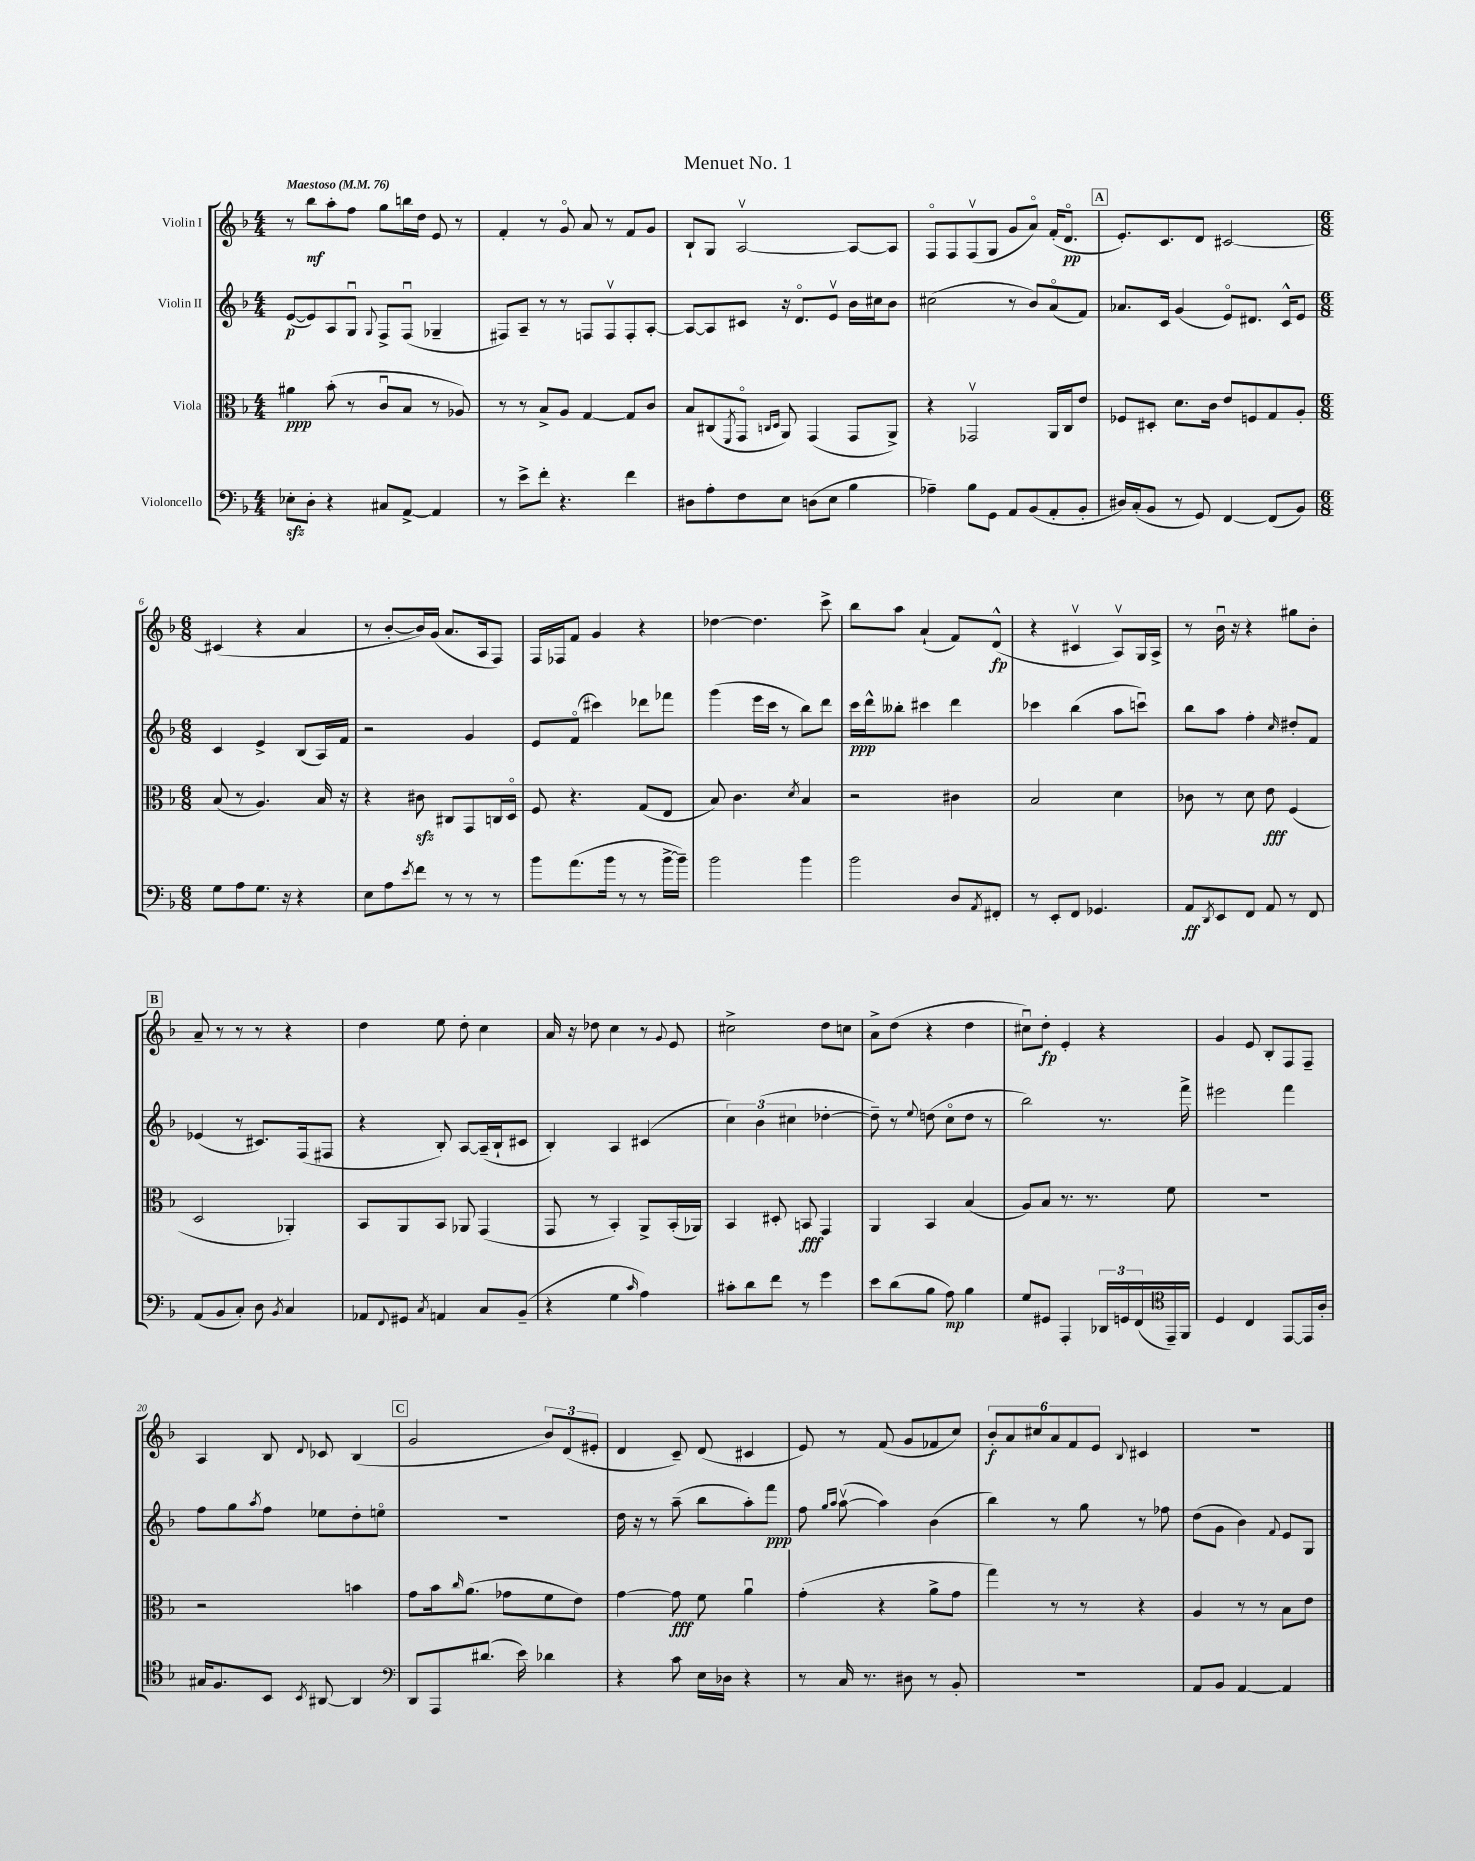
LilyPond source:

\header { title = "Menuet No. 1" }
<<
\new StaffGroup <<
\new Staff = "s0" \with { instrumentName = "Violin I" } {
    \clef treble \key f \major \numericTimeSignature \time 4/4 \tempo "Maestoso" 4 = 76
    r8 bes''8\mf a''8-. f''8 g''8 b''16 d''16 e'8 r8 |
    f'4-. r8 g'8\flageolet a'8 r8 f'8 g'8 |
    bes8-! g8 a2~\upbow a8~ a8 |
    f8\flageolet f8 f8\upbow( g8 g'8 a'8\flageolet) f'16-.( d'8.\flageolet\pp |
    \mark \markup { \box "A" } e'8.-.) c'8. d'8 cis'2~ |
    \numericTimeSignature \time 6/8 cis'4( r4 a'4 |
    r8 bes'8~-. bes'16) g'16( a'8. a16 f8) |
    f16 fes16 f'8 g'4 r4 |
    des''4~ des''4. c'''8-> |
    bes''8 a''8 a'4-!( f'8) d'8-^\fp( |
    r4 cis'4\upbow a8\upbow) g16 a16-> |
    r8 bes'16\downbow r16 r4 gis''8 bes'8-. |
    \mark \markup { \box "B" } a'8-- r8 r8 r8 r4 |
    d''4 e''8 d''8-. c''4 |
    a'16 r16 des''8 c''4 r8 \appoggiatura { g'8 } e'8 |
    cis''2-> d''8 c''8 |
    a'8-> d''8( r4 d''4 |
    cis''8\downbow) d''8-.\fp e'4-. r4 |
    g'4 e'8 bes8-. f8 f8-- |
    a4 bes8 \appoggiatura { d'8 } ces'8 bes4( |
    \mark \markup { \box "C" } g'2 \tuplet 3/2 { bes'8) d'8( eis'8-. } |
    d'4 c'8--) d'8( cis'4 |
    e'8) r8 f'8( g'8 fes'8 c''8) |
    \tuplet 6/4 { bes'8-.\f a'8 cis''8 a'8 f'8 e'8 } \appoggiatura { bes8 } cis'4 |
    R2. \bar "|." |
}
\new Staff = "s1" \with { instrumentName = "Violin II" } {
    \clef treble \key f \major \numericTimeSignature \time 4/4
    e'8~\p( e'8) a8 g8\downbow \appoggiatura { g8 } f8-> f8\downbow( ges4-- |
    fis8) a8-- r8 r8 f8 f8\upbow f8-. a8~-. |
    a8~ a8 cis'8 r16 d'8.\flageolet e'8\upbow bes'16 cis''16 bes'8 |
    cis''2( r8 bes'8) a'8\flageolet( f'8) |
    \mark \markup { \box "A" } aes'8. c'16 g'4( e'8\flageolet) dis'8. c'16-^ e'8 |
    \numericTimeSignature \time 6/8 c'4 e'4-> bes8( a16) f'16 |
    r2 g'4 |
    e'8 f'8\flageolet( cis'''4) des'''8 fes'''8 |
    g'''4( e'''16 c'''16 r8 bes''8) d'''8 |
    c'''16\ppp d'''16-^ beses''8-. cis'''4 d'''4 |
    ces'''4 bes''4( a''8 c'''8\downbow) |
    bes''8 a''8 f''4-. \grace { c''16 } dis''8-. f'8 |
    \mark \markup { \box "B" } ees'4( r8 cis'8.) f16( fis8 |
    r4 bes8-.) a8~ a16--( bes16-! cis'8 |
    bes4-.) a4 cis'4( |
    \tuplet 3/2 { c''4) bes'4( cis''4 } des''4~-. |
    des''8--) r8 \appoggiatura { e''8 } d''8( c''8\flageolet d''8 r8 |
    bes''2) r8. f'''16-> |
    eis'''2 f'''4 |
    f''8 g''8 \acciaccatura { a''8 } f''8 ees''8 d''8-. e''8\flageolet |
    \mark \markup { \box "C" } R2. |
    d''16 r16 r8 a''8--( bes''8 a''8-.) f'''8\ppp |
    f''8 \grace { g''16 a''16 } a''8~\upbow( a''4) bes'4( |
    bes''4) r8 g''8 r8 fes''8 |
    d''8( g'8 bes'4) \appoggiatura { f'8 } e'8 g8 \bar "|." |
}
\new Staff = "s2" \with { instrumentName = "Viola" } {
    \clef alto \key f \major \numericTimeSignature \time 4/4
    ais'4\ppp bes'8-.( r8 c'8\downbow bes8 r8 aes8) |
    r8 r8 bes8-> a8 g4~ g8 c'8 |
    bes8 cis8( \acciaccatura { f,8 } g,8\flageolet \grace { c16 d16 } a,8) g,4( g,8 a,8->) |
    r4 ges,2\upbow a,16 c16 e'8 |
    \mark \markup { \box "A" } fes8 dis8-. d'8. c'16 e'8 f8 g8 a8-. |
    \numericTimeSignature \time 6/8 bes8( r8 a4.) bes16 r16 |
    r4 cis'8\sfz cis8 g,8 c16 d16\flageolet |
    f8 r4. g8( e8 |
    bes8) c'4. \acciaccatura { d'8 } bes4 |
    r2 cis'4 |
    bes2 d'4 |
    ces'8 r8 d'8 e'8\fff f4( |
    \mark \markup { \box "B" } d2 aes,4-.) |
    bes,8 a,8 bes,8 aes,8 g,4( |
    g,8 r8 bes,4-.) a,8-> bes,16-.( aes,16) |
    bes,4 dis8-. b,8\fff g,4 |
    a,4 bes,4 bes4( |
    a8) bes8 r8. r8. f'8 |
    R2. |
    r2 b'4 |
    \mark \markup { \box "C" } g'8 bes'16 \grace { c''16 } a'8.( ges'8 f'8 e'8) |
    g'4~ g'8\fff f'8 a'4\downbow |
    g'4-.( r4 a'8-> g'8 |
    g''4) r8 r8 r4 |
    a4 r8 r8 bes8 e'8 \bar "|." |
}
\new Staff = "s3" \with { instrumentName = "Violoncello" } {
    \clef bass \key f \major \numericTimeSignature \time 4/4
    ees8-.\sfz d8-. r4 cis8 a,8~-> a,4 |
    r8 e'8-> f'8-. r4. f'4 |
    dis8 a8-. f8 e8 d8( e8 bes4 |
    aes4--) bes8 g,8 a,8 bes,8( a,8-. bes,8-. |
    \mark \markup { \box "A" } dis16) c16-.( bes,8 r8 g,8) f,4~ f,8( bes,8) |
    \numericTimeSignature \time 6/8 g8 a8 g8. r16 r4 |
    e8 a8 \acciaccatura { e'8 } f'8 r8 r8 r8 |
    bes'8 a'8.( bes'16 r8 r8 bes'16~-> bes'16--) |
    bes'2 bes'4 |
    bes'2 d8 \acciaccatura { a,8 } fis,8-. |
    r8 e,8-. f,8 ges,4. |
    a,8\ff \acciaccatura { d,8 } e,8 f,8 a,8 r8 f,8 |
    \mark \markup { \box "B" } a,8( bes,8 c8-.) d8 \acciaccatura { bes,8 } c4 |
    aes,8 \appoggiatura { f,8 } gis,8 \acciaccatura { c8 } a,4 c8 bes,8--( |
    r4 g4 \grace { c'16 } a4) |
    cis'8-. d'8 f'8 r8 g'4 |
    e'8 d'8( bes8 a8\mp) bes4 |
    g8 gis,8 a,,4-. \tuplet 3/2 { des,16 g,16 f,16( } e,16--) f,16 |
    \clef tenor d4 c4 e,8~ e,16 a16-. |
    gis16 f8. bes,8 \acciaccatura { bes,8 } ais,8~ ais,4 |
    \mark \markup { \box "C" } \clef bass d,8 a,,8 dis'8.( e'16) des'4 |
    r4 c'8 e16 des16 r4 |
    r8 c16 r8. dis8 r8 bes,8-. |
    r2. |
    a,8 bes,8 a,4~ a,4 \bar "|." |
}
>>
>>
